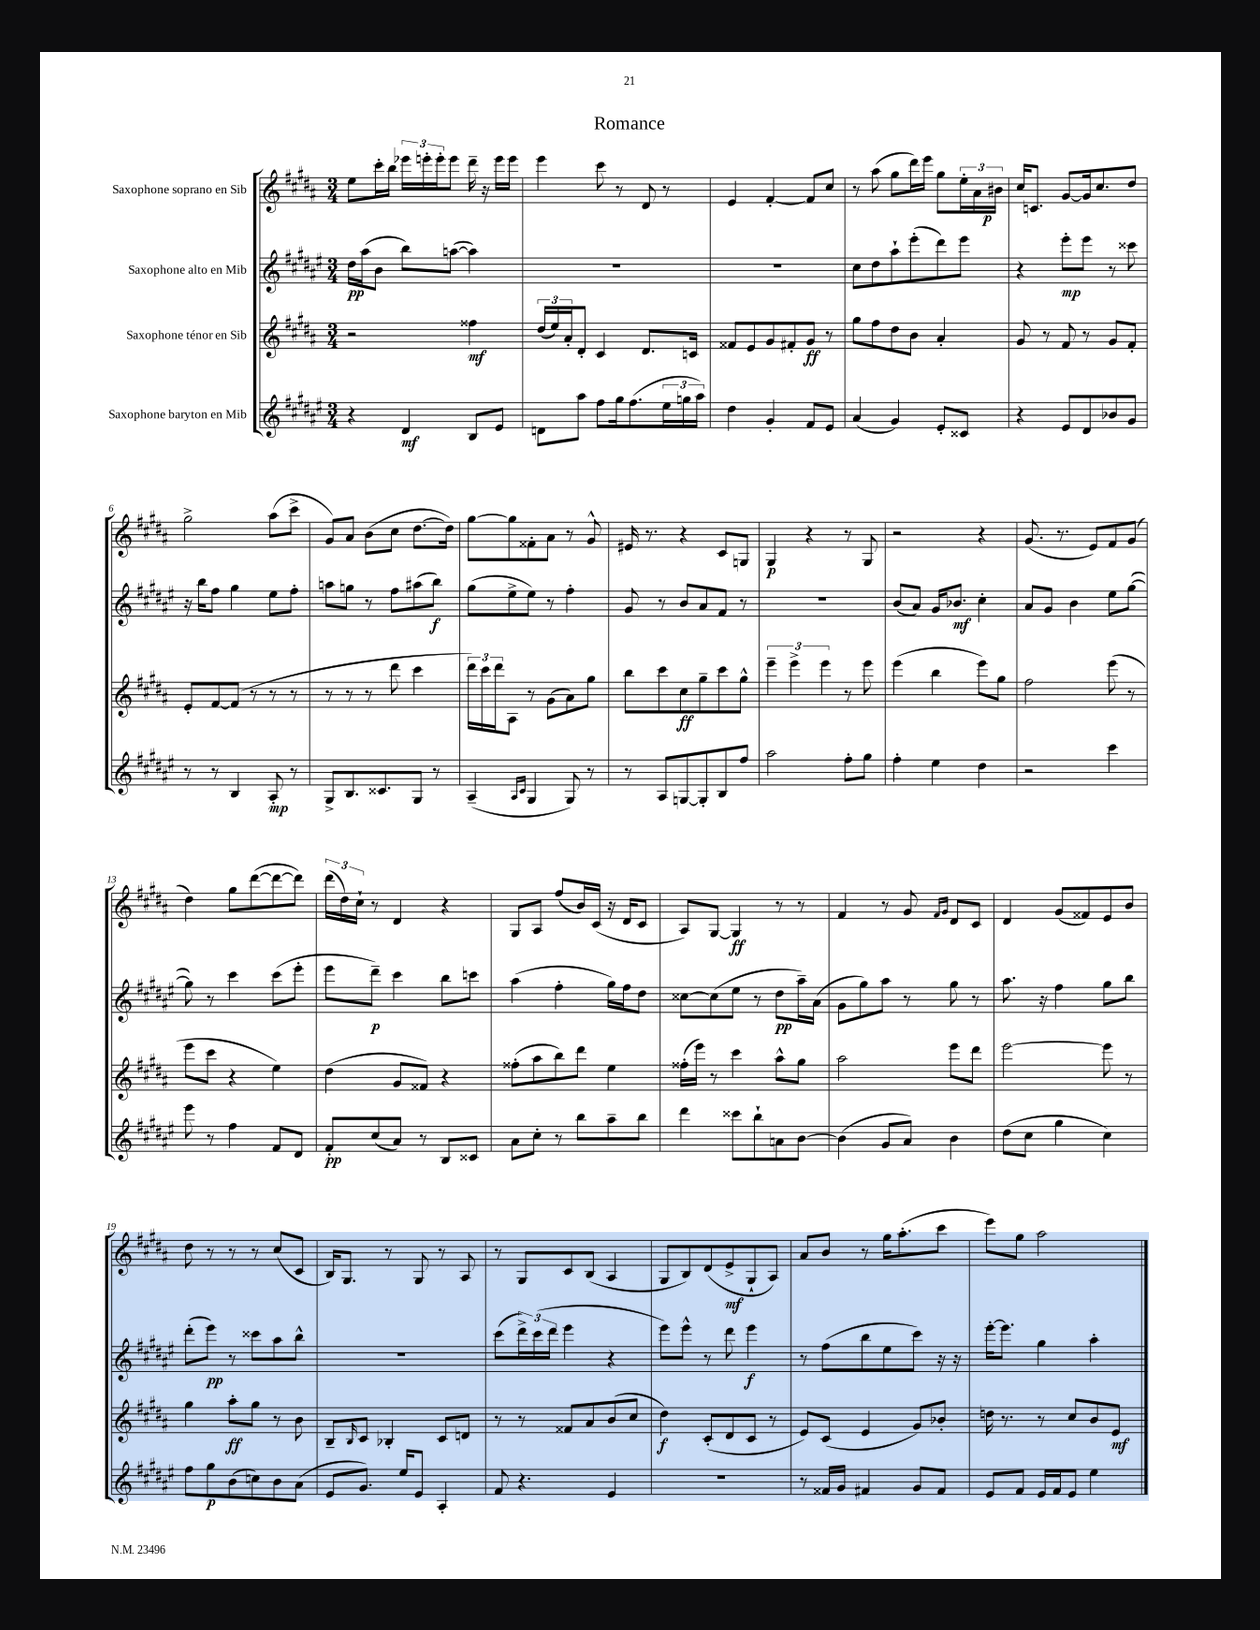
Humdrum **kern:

**kern	**dynam	**kern	**dynam	**kern	**dynam	**kern	**dynam
*part4	*part4	*part3	*part3	*part2	*part2	*part1	*part1
*staff4	*staff4	*staff3	*staff3	*staff2	*staff2	*staff1	*staff1
*I"Saxophone baryton en Mib	*	*I"Saxophone ténor en Sib	*	*I"Saxophone alto en Mib	*	*I"Saxophone soprano en Sib	*
*clefG2	*	*clefG2	*	*clefG2	*	*clefG2	*
*k[f#c#g#d#a#e#]	*	*k[f#c#g#d#a#]	*	*k[f#c#g#d#a#e#]	*	*k[f#c#g#d#a#]	*
*M3/4	*	*M3/4	*	*M3/4	*	*M3/4	*
=1	=1	=1	=1	=1	=1	=1	=1
4r	.	2r	.	16dd#\LL	pp	8ee\L	.
.	.	.	.	(16aa#\J	.	.	.
.	.	.	.	8b\J	.	16ccc#'\L	.
.	.	.	.	.	.	16bb\JJ	.
4d#/	mf	.	.	8bb\L)	.	24eee-X\LL	.
.	.	.	.	.	.	24eeen'\	.
.	.	.	.	.	.	24eee'\J	.
.	.	.	.	([8aan\J	.	8eee\J	.
8B/L	.	4ff##X\	mf	4aa\])	.	16ddd#~\	.
.	.	.	.	.	.	16r	.
8e#/J	.	.	.	.	.	16eee\LL	.
.	.	.	.	.	.	16eee\JJ	.
=2	=2	=2	=2	=2	=2	=2	=2
8dn\L	.	(24dd#/LL	.	2.r	.	4eee\	.
.	.	24ee/)	.	.	.	.	.
.	.	24a#'/J	.	.	.	.	.
8aa#\J	.	8d#'/J	.	.	.	.	.
8ff#\L	.	4c#/	.	.	.	8ccc#\	.
16gg#\k	.	.	.	.	.	8r	.
(8.ff#\	.	.	.	.	.	.	.
.	.	8.d#/L	.	.	.	8d#/	.
24ee#\L	.	.	.	.	.	8r	.
24ggn\	.	.	.	.	.	.	.
.	.	16cn/Jk	.	.	.	.	.
24aa#\JJ)	.	.	.	.	.	.	.
=3	=3	=3	=3	=3	=3	=3	=3
4dd#\	.	8f##X/L	.	2.r	.	4e/	.
.	.	8e/	.	.	.	.	.
4g#'/	.	8g#/	.	.	.	[4f#'/	.
.	.	8f#X'/	.	.	.	.	.
8f#/L	.	8g#/J	ff	.	.	8f#/L]	.
8e#/J	.	8r	.	.	.	8cc#/J	.
=4	=4	=4	=4	=4	=4	=4	=4
(4a#/	.	8gg#\L	.	8cc#\L	.	8r	.
.	.	8ff#\	.	8dd#\	.	(8aa#\	.
4g#/)	.	8dd#\	.	8aa#`\	.	8gg#\L	.
.	.	8b\J	.	(8eee#'\	.	16ddd#\L)	.
.	.	.	.	.	.	16eee\JJ	.
8e#'/L	.	4a#'/	.	8ddd#\)	.	8gg#\L	.
8c##X/J	.	.	.	8eee#\J	.	24ee'\L	.
.	.	.	.	.	.	24a#\	.
.	.	.	.	.	.	24b#X\JJ	p
=5	=5	=5	=5	=5	=5	=5	=5
4r	.	8g#/	.	4r	.	16cc#/KL	.
.	.	.	.	.	.	8.cn/J	.
.	.	8r	.	.	.	.	.
8e#/L	.	8f#/	.	8eee#'\L	mp	[8g#/L	.
8d#/	.	8r	.	8eee#\J	.	16g#/k]	.
.	.	.	.	.	.	8.cc#/	.
8b-X/	.	8g#/L	.	8r	.	.	.
8g#/J	.	8f#'/J	.	8ccc##X\	.	8dd#/J	.
!!LO:LB:g=z
=6	=6	=6	=6	=6	=6	=6	=6
8r	.	8e'/L	.	16r	.	2gg#^\	.
.	.	.	.	16bb\KL	.	.	.
8r	.	[8f#/	.	8ff#\J	.	.	.
4B/	.	(8f#/J]	.	4gg#\	.	.	.
.	.	8r	.	.	.	.	.
8A#'/	mp	8r	.	8ee#\L	.	(8aa#\L	.
8r	.	8r	.	8ff#'\J	.	8ccc#^\J	.
=7	=7	=7	=7	=7	=7	=7	=7
8G#^/L	.	8r	.	8aan\L	.	8g#/L)	.
8.B/	.	8r	.	8ggn\J	.	8a#/J	.
.	.	8r	.	8r	.	(8b\L	.
8.c##X/	.	.	.	.	.	.	.
.	.	8ddd#\	.	8ff#\L	.	8cc#\J	.
8G#/J	.	4ccc#\	.	(8aa#X\	.	[8.dd#\L	.
8r	.	.	.	8bb\J)	f	.	.
.	.	.	.	.	.	16dd#\Jk])	.
=8	=8	=8	=8	=8	=8	=8	=8
(4A#~/	.	24ddd#\LL)	.	(8gg#\L	.	[8gg#\L	.
.	.	24ccc#\	.	.	.	.	.
.	.	24ddd#\J	.	.	.	.	.
.	.	8A#\J	.	8ee#^\	.	8gg#\]	.
16qqA#/LL	.	.	.	.	.	.	.
16qqc#/JJ	.	.	.	.	.	.	.
4G#/	.	8r	.	8ee#\J)	.	8f##X'\	.
.	.	(8g#\L	.	8r	.	8a#\J	.
8G#/)	.	8a#\)	.	4ff#'\	.	8r	.
8r	.	8gg#\J	.	.	.	8g#^^/	.
=9	=9	=9	=9	=9	=9	=9	=9
8r	.	8bb\L	.	8g#/	.	16e#X/	.
.	.	.	.	.	.	8.r	.
8A#/L	.	8ccc#\	.	8r	.	.	.
[8Gn/	.	8cc#\	ff	8b/L	.	4r	.
8G'/]	.	8gg#~\	.	8a#/	.	.	.
8B/	.	8ccc#\	.	8f#/J	.	8c#/L	.
8ff#/J	.	8gg#^^\J	.	8r	.	8Gn/J	.
=10	=10	=10	=10	=10	=10	=10	=10
2aa#\	.	6eee~\	.	2.r	.	4G#/	p
.	.	6eee^\	.	.	.	.	.
.	.	.	.	.	.	4r	.
.	.	6eee\	.	.	.	.	.
8ff#'\L	.	8r	.	.	.	8r	.
8gg#\J	.	8eee\	.	.	.	8G#/	.
=11	=11	=11	=11	=11	=11	=11	=11
4ff#'\	.	(4eee\	.	(8b/L	.	2r	.
.	.	.	.	8a#/J)	.	.	.
4ee#\	.	4bb\	.	16g#/KL	.	.	.
.	.	.	.	8.b-X/J	mf	.	.
4dd#\	.	8eee\L)	.	4cc#'\	.	4r	.
.	.	8gg#\J	.	.	.	.	.
=12	=12	=12	=12	=12	=12	=12	=12
2r	.	2ff#\	.	8a#/L	.	(8.g#/	.
.	.	.	.	8g#/J	.	.	.
.	.	.	.	.	.	8.r	.
.	.	.	.	4b\	.	.	.
.	.	.	.	.	.	8e/L)	.
4ccc#\	.	(8eee\	.	8ee#\L	.	8f#/	.
.	.	8r	.	([8gg#\J	.	(8g#/J	.
!!LO:LB:g=z
=13	=13	=13	=13	=13	=13	=13	=13
8eee#\	.	8eee\L	.	8gg#\])	.	4dd#\)	.
8r	.	8ccc#\J	.	8r	.	.	.
4ff#\	.	4r	.	4ccc#\	.	8gg#\L	.
.	.	.	.	.	.	([8ddd#\	.
8f#/L	.	4ee\)	.	(8ccc#\L	.	8ddd#\_	.
8d#/J	.	.	.	8eee#'\J	.	8ddd#\J])	.
=14	=14	=14	=14	=14	=14	=14	=14
8f#'/L	pp	(4dd#\	.	8eee#\L	.	(24ddd#\LL	.
.	.	.	.	.	.	24dd#\)	.
.	.	.	.	.	.	24cc#`\JJ	.
(8cc#/	.	.	.	8ddd#~\J)	p	8r	.
8a#/J)	.	8g#/L	.	4ccc#\	.	4d#/	.
8r	.	8f##X/J)	.	.	.	.	.
8B/L	.	4r	.	8bb\L	.	4r	.
8c##X/J	.	.	.	8cccn\J	.	.	.
=15	=15	=15	=15	=15	=15	=15	=15
8a#\L	.	(8ff##X'\L	.	(4aa#\	.	8G#/L	.
8cc#'\J	.	8aa#\	.	.	.	8A#/J	.
8r	.	8bb\)	.	4ff#'\	.	(8ff#/L	.
8bb\L	.	8ddd#\J	.	.	.	16b/L)	.
.	.	.	.	.	.	(16c#/JJ	.
8aa#~\	.	4ee\	.	16gg#\LL)	.	16r	.
.	.	.	.	16ff#\J	.	16d#/KL	.
8bb\J	.	.	.	8dd#\J	.	8c#/J	.
=16	=16	=16	=16	=16	=16	=16	=16
4ddd#\	.	(16ff##X'\LL	.	[8cc##X\L	.	8A#/L)	.
.	.	16eee\JJ)	.	.	.	.	.
.	.	8r	.	(8cc##\]	.	[8G#/J	.
8ccc##X\L	.	4ccc#\	.	8ee#\J	.	4G#/]	ff
8bb`\	.	.	.	8r	.	.	.
8an\	.	8aa#^^\L	.	8dd#\L	pp	8r	.
[8b\J	.	8gg#\J	.	16aa#~\L)	.	8r	.
.	.	.	.	(16a#\JJ	.	.	.
=17	=17	=17	=17	=17	=17	=17	=17
(4b\]	.	2aa#\	.	8g#\L	.	4f#/	.
.	.	.	.	8gg#\)	.	.	.
8g#/L	.	.	.	8aa#\J	.	8r	.
8a#/J)	.	.	.	8r	.	8g#/	.
.	.	.	.	.	.	16qqf#/LL	.
.	.	.	.	.	.	16qqg#/JJ	.
4b\	.	8eee\L	.	8gg#\	.	8d#/L	.
.	.	8ddd#\J	.	8r	.	8c#/J	.
=18	=18	=18	=18	=18	=18	=18	=18
(8dd#\L	.	[2eee\	.	8.aa#\	.	4d#/	.
8cc#\J	.	.	.	.	.	.	.
.	.	.	.	16r	.	.	.
4gg#\	.	.	.	4ff#\	.	(8g#/L	.
.	.	.	.	.	.	8f##X/)	.
4cc#\)	.	8eee\]	.	8gg#\L	.	8e/	.
.	.	8r	.	8bb\J	.	8b/J	.
!!LO:LB:g=z
=19	=19	=19	=19	=19	=19	=19	=19
8ff#\L	.	4gg#\	.	(8ddd#'\L	.	8dd#\	.
8gg#\	p	.	.	8eee#\J)	pp	8r	.
(8b\	.	8aa#'\L	ff	8r	.	8r	.
8ccn\)	.	8gg#\J	.	8ccc##X\L	.	8r	.
8b\	.	8r	.	8aa#\	.	(8cc#/L	.
(8a#\J	.	8b\	.	8bb^^\J	.	8c#/J	.
=20	=20	=20	=20	=20	=20	=20	=20
8e#/L	.	8B~/L	.	2.r	.	16B/KL)	.
.	.	.	.	.	.	8.G#/J	.
.	.	16qqB/	.	.	.	.	.
8.g#/J)	.	8c#/J	.	.	.	.	.
.	.	4B-X'/	.	.	.	8r	.
16ee#/KL	.	.	.	.	.	.	.
8e#/J	.	.	.	.	.	8G#/	.
4A#'/	.	8c#/L	.	.	.	8r	.
.	.	8dn/J	.	.	.	8A#/	.
=21	=21	=21	=21	=21	=21	=21	=21
8f#/	.	8r	.	(8ccc#\L	.	8r	.
4.r	.	8r	.	24ddd#^\L)	.	8G#/L	.
.	.	.	.	(24ccc#\	.	.	.
.	.	.	.	24ddd#\JJ	.	.	.
.	.	8f##X/L	.	4eee#\	.	8c#/	.
.	.	8a#/	.	.	.	(8B/J	.
4e#/	.	(8b/	.	4r	.	4A#/	.
.	.	8cc#/J	.	.	.	.	.
=22	=22	=22	=22	=22	=22	=22	=22
2.r	.	4dd#\)	f	8eee#\L)	.	8G#/L	.
.	.	.	.	8eee#^^\J	.	8B/)	.
.	.	(8c#'/L	.	8r	.	(8d#/	.
.	.	8d#/	.	8ddd#\	.	8e^/	mf
.	.	8c#/J	.	4eee#\	f	8G#`/	.
.	.	8r	.	.	.	8A#/J)	.
=23	=23	=23	=23	=23	=23	=23	=23
8r	.	8e/L)	.	8r	.	8a#/L	.
16f##X/LL	.	(8c#/J	.	(8ff#\L	.	8b/J	.
16g#/JJ	.	.	.	.	.	.	.
4f#X/	.	4e/	.	8bb\	.	8r	.
.	.	.	.	8ee#\	.	16gg#\KL	.
.	.	.	.	.	.	(8.aa#'\	.
8g#/L	.	8g#/L)	.	8ccc#\J)	.	.	.
8f#/J	.	8b-X'/J	.	16r	.	8ccc#\J	.
.	.	.	.	16r	.	.	.
=24	=24	=24	=24	=24	=24	=24	=24
8e#/L	.	16ddn\	.	[16eee#'\KL	.	8eee\L)	.
.	.	8.r	.	8.eee#\J]	.	.	.
8f#/J	.	.	.	.	.	8gg#\J	.
16e#/LL	.	8r	.	4gg#\	.	2aa#\	.
16f#/J	.	.	.	.	.	.	.
8e#/J	.	8cc#/L	.	.	.	.	.
4ee#\	.	8b/	.	4aa#'\	.	.	.
.	.	8e/J	mf	.	.	.	.
==	==	==	==	==	==	==	==
*-	*-	*-	*-	*-	*-	*-	*-
